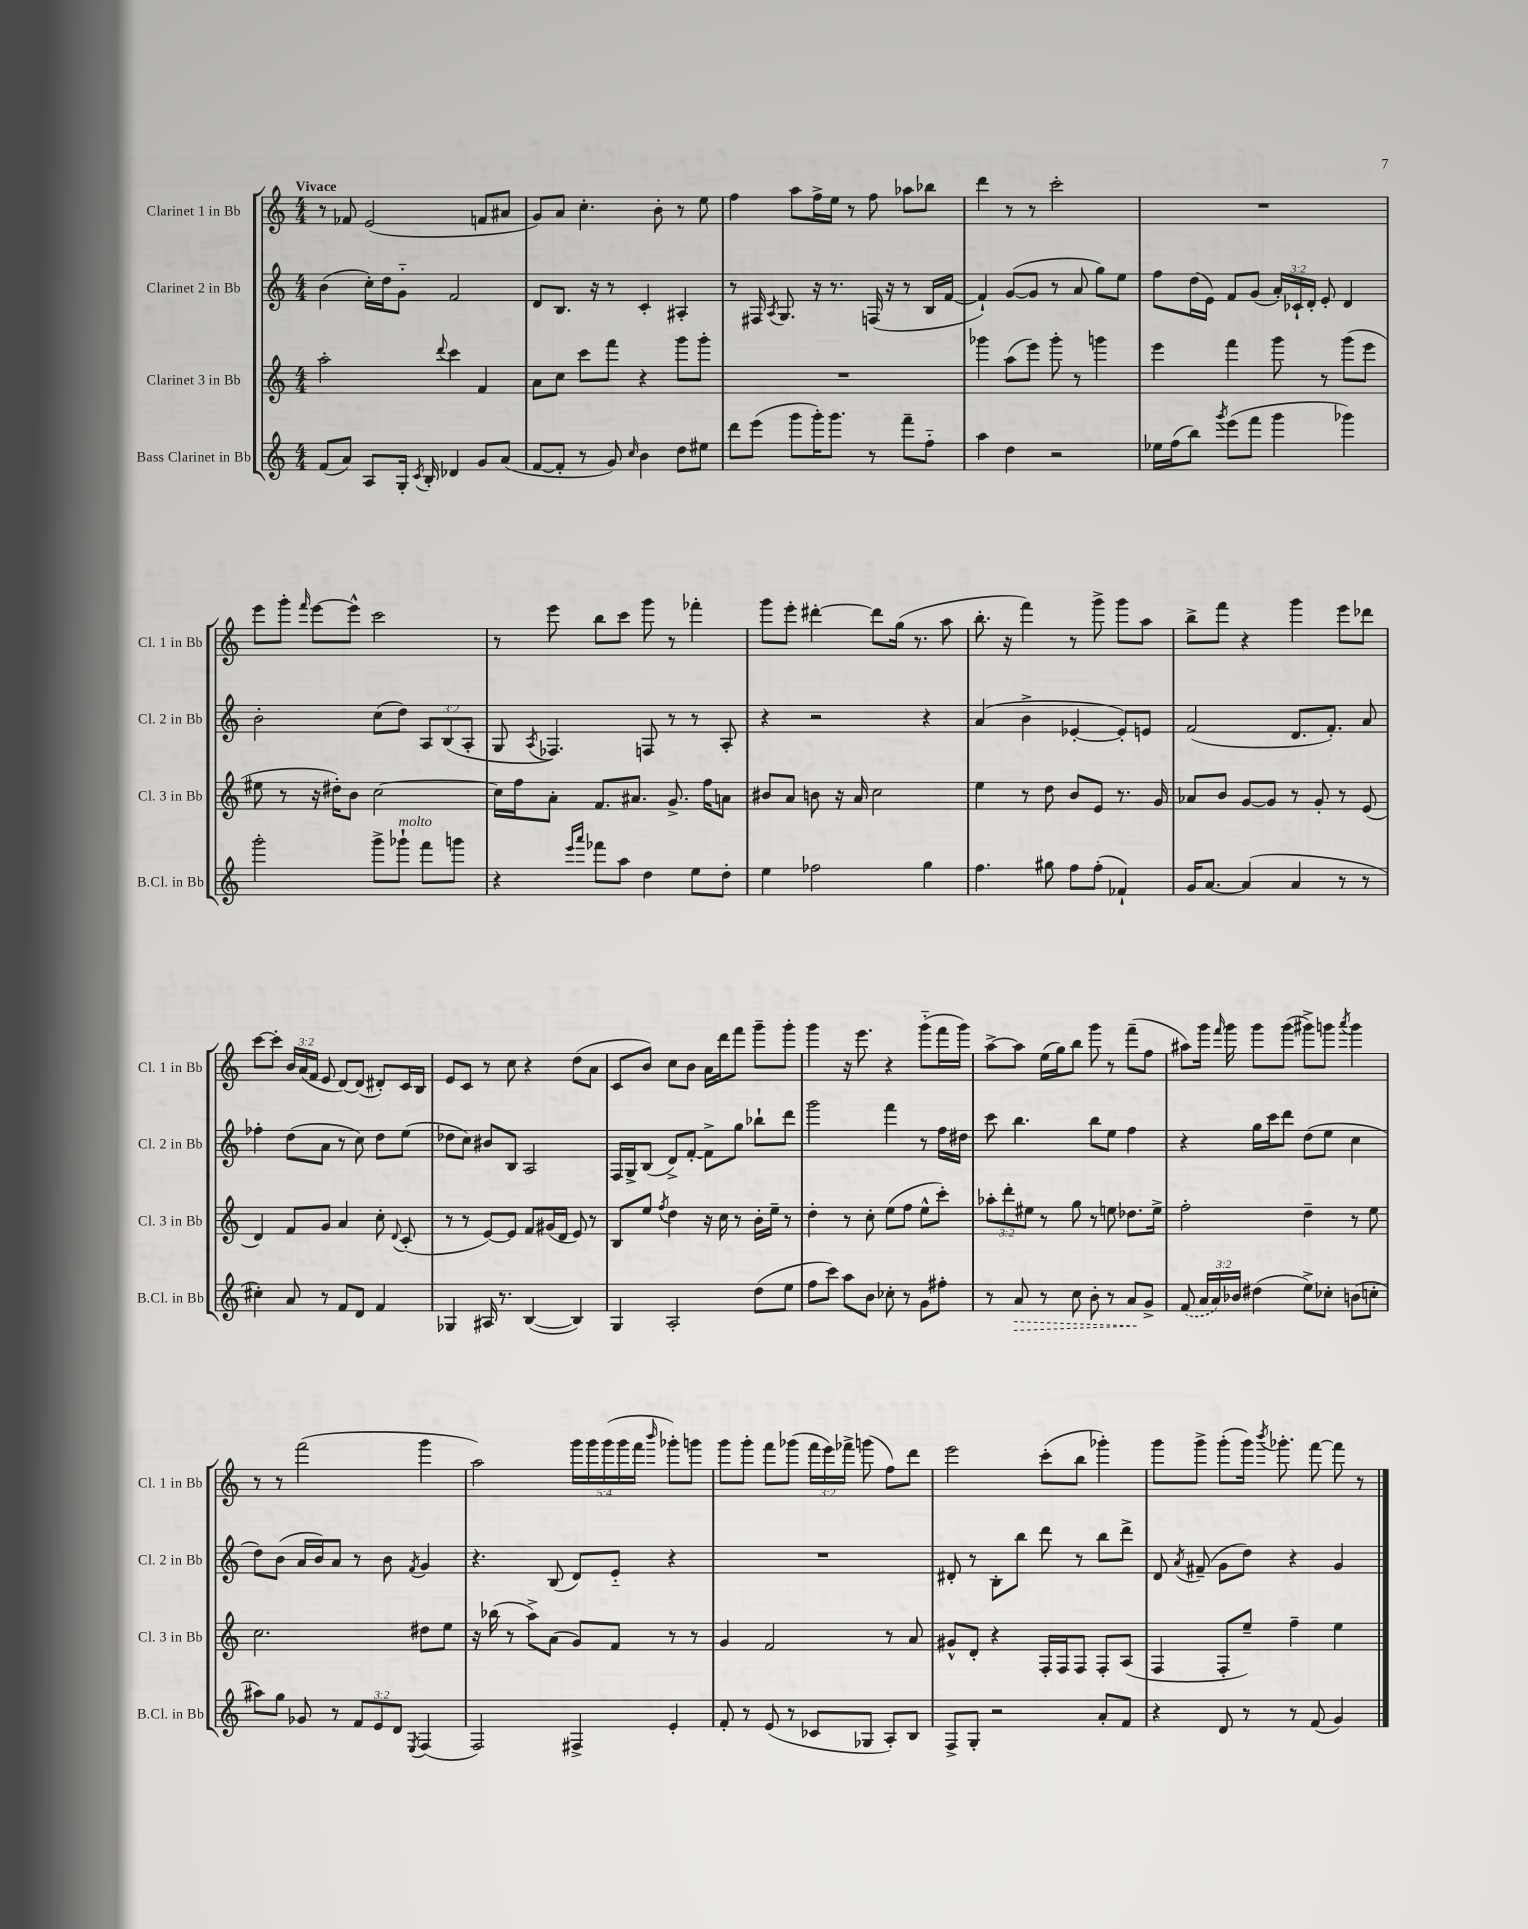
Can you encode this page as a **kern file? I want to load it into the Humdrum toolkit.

**kern	**kern	**kern	**kern
*staff4	*staff3	*staff2	*staff1
*clefG2	*clefG2	*clefG2	*clefG2
*k[]	*k[]	*k[]	*k[]
*M4/4	*M4/4	*M4/4	*M4/4
(8f	2aa'	(4b	8r
8a)	.	.	8f-
8A	.	16cc')	(2e
.	.	16dd	.
16G'	.	8g'~	.
8qc	.	.	.
16B'	.	.	.
.	8qqddd	.	.
4d-	4ccc	2f	.
8g	4f	.	8f
(8a	.	.	8a#
=	=	=	=
[8f	8a	8d	8g)
8f']	8cc	8.B	8a
8r	8ccc	.	4.cc'
.	.	16r	.
8g)	8fff	8r	.
16qqcc	.	.	.
4b	4r	4c'	.
.	.	.	8b'
8dd	8ggg	4A#'	8r
8ee#	8ggg'	.	8ee
=	=	=	=
8ddd	1r	8r	4ff
(8eee	.	16F#	.
.	.	8qA	.
.	.	8.G	.
8ggg	.	.	8aa
16ggg')	.	16r	16ff^
8.ggg	.	8.r	16ee
.	.	.	8r
8r	.	(16F	8ff
.	.	16r	.
8fff~	.	8r	8aa-
8ff'~	.	16B	8bb-
.	.	[16f	.
=	=	=	=
4aa	4ggg-	4f`])	4ddd
4dd	(8aa	([8g	8r
.	8eee)	8g]	8r
2r	8ggg-'	8r	2ccc'
.	8r	8a	.
.	4ggg	8gg)	.
.	.	8ee	.
=	=	=	=
16ee-	4eee	8ff	1r
(16ff	.	.	.
8bb)	.	(16dd	.
.	.	16e)	.
8qggg	.	.	.
(8eee	4fff	8f	.
8fff	.	(8g	.
4ggg	8ggg	24a')	.
.	.	24c-`	.
.	.	24d'	.
.	8r	8e'	.
4ggg-)	(8ggg	4d	.
.	8eee	.	.
=	=	=	=
2ggg'	8ee#	2b'	8eee
.	8r	.	8ggg'
.	.	.	16qqfff
.	16r	.	[8eee
.	16dd#')	.	.
.	8b	.	8eee^^]
8ggg^	[2cc	(8cc	2ccc
8ggg-`	.	8dd)	.
8fff	.	12A	.
.	.	(12B	.
8ggg	.	.	.
.	.	12A'	.
=	=	=	=
4r	16cc]	8G	8r
.	16ff	.	.
.	.	8qA	.
.	8a'	4.F-)	8eee
16qqeee	.	.	.
16qqaaa	.	.	.
8fff-	8.f	.	8bb
8aa	.	.	8ccc
.	8.a#	.	.
4dd	.	8F	8ggg
.	8.g^	8r	8r
8ee	.	8r	4fff-'
.	16ff	.	.
8dd'	8a	8A'	.
=	=	=	=
4ee	8b#	4r	8ggg
.	8a	.	8eee'
2ff-	8b	2r	[4ddd#'
.	16r	.	.
.	16a	.	.
.	2cc	.	8ddd#]
.	.	.	(16gg
.	.	.	8.r
4gg	.	4r	.
.	.	.	8aa
=	=	=	=
4.ff	4ee	(4a	8.bb'
.	.	.	16r
.	8r	4b^	4fff)
8gg#	8dd	.	.
8ff	8b	[4e-'	8r
(8ff'	8e	.	8ggg^
4f-`)	8.r	8e-'])	8ggg
.	.	8e	8aa
.	16g	.	.
=	=	=	=
16g	8a-	(2f	8bb^
[8.a	.	.	.
.	8b	.	8fff
(4a]	[8g	.	4r
.	8g]	.	.
4a	8r	8.d	4ggg
.	8g'	.	.
.	.	8.f')	.
8r	8r	.	8eee
8r	(8e	8a	8ddd-
=	=	=	=
4cc#')	4d)	4ff-'	[8ccc
.	.	.	8ccc']
8a	8f	(8dd	24b
.	.	.	(24a
.	.	.	24f
8r	8g	8a	8e
8f	4a	8r	[8d)
8d	.	8cc)	(8d]
4f	8cc'	8dd	8d#')
.	8qqd	.	.
.	(8c'	(8ee	16c
.	.	.	16B
=	=	=	=
4G-	8r	8dd-	8e
.	8r	8cc)	8c
16A#	[8e)	8b#	8r
8.r	.	.	.
.	8e]	8B	8cc
([4B	8f	2A	4r
.	(16g#	.	.
.	16d	.	.
4B])	8e)	.	(8dd
.	8r	.	8a
=	=	=	=
4G	8B	16F	8c
.	.	16G^	.
.	8ee	(8B	8b)
.	8qff	.	.
2A'	4dd	8d^)	8cc
.	.	[8f'	8b
.	16r	8f^]	16a
.	16cc	.	16ddd
.	8r	8gg	8fff
(8dd	16b'	8bb-`	8ggg~
.	16ee~	.	.
8ee	8r	8ddd	8ggg'
=	=	=	=
8ff	4dd'	2ggg	4ggg
8ccc)	.	.	.
8aa	8r	.	16r
.	.	.	8.eee
8b	8cc'	.	.
8cc-'	(8ee	4fff	4r
8r	8ff	.	.
8g	8ee^^	8r	(8ggg'~
8ff#'	8ccc')	16ff	16fff
.	.	16dd#	16ggg)
=	=	=	=
8r	12aa-'	8ccc	[8aa^
.	12ddd'	.	.
8a	.	4.bb	8aa]
.	12ee#	.	.
8r	8r	.	(16ee
.	.	.	16gg)
8cc	8gg	.	8bb
8b'	8r	8bb	8ggg
8r	8ee	8ee	8r
8a	8.dd-	4ff	(8fff~
8g^	.	.	8ff
.	16ee^	.	.
=	=	=	=
(8f	2ff'	4r	8aa#)
24a	.	.	16ggg
24a)	.	.	.
.	.	.	16qqfff
.	.	.	16ggg
24b-	.	.	.
(4dd#	.	16gg	8ggg
.	.	16ccc	.
.	.	8ddd	(8ggg
8ee^)	4dd~	(8dd	8ggg#^)
8cc-'	.	8ee	8ggg
.	.	.	8qaaa
(8b	8r	4cc	4ggg
8cc'	8ee	.	.
=	=	=	=
8aa#)	2.cc	8dd)	8r
8gg	.	(8b	8r
8g-	.	16a	(2fff
.	.	16b)	.
8r	.	8a	.
12f	.	8r	.
12e	.	.	.
.	.	8b	.
12d	.	.	.
8qE	.	8qf	.
(4F	8dd#	4g	4ggg
.	8ee	.	.
=	=	=	=
2F)	16r	4.r	2aa)
.	(16bb-	.	.
.	8r	.	.
.	8aa^)	.	.
.	(8a	(8B	.
4F#^	8g)	8d)	20ggg
.	.	.	20ggg
.	.	.	(20ggg
.	8f	8e'~	.
.	.	.	20ggg
.	.	.	20fff
.	.	.	16qqbbb
4e'	8r	4r	8ggg-')
.	8r	.	8ggg
=	=	=	=
8f'	4g	1r	8ggg
8r	.	.	8ggg'
(8e	2f	.	8fff
8r	.	.	(8ggg-
8c-	.	.	24fff
.	.	.	24eee)
.	.	.	24fff-^
8G-	.	.	(8ggg
8A')	8r	.	8ff)
8B	8a	.	8ddd
=	=	=	=
8F^	8g#^^	8d#'	2eee
8G'	8d'	8r	.
2r	4r	8B'	.
.	.	8bb	.
.	16F'	8ddd	(8ccc'
.	16F	.	.
.	8F	8r	8bb
8a'	8F'	8bb	4ggg-')
8f	(8A	8ddd^	.
=	=	=	=
4r	4F	8d	8ggg
.	.	8qa	.
.	.	(8f#~	8ggg^
8d	8F'	8g	(8ggg'
8r	8ee~)	8dd)	16ggg)
.	.	.	8qbbb
.	.	.	8.ggg-'
8r	4ff~	4r	.
(8f	.	.	[8fff
4g)	4ee	4g	8fff]
.	.	.	8r
==	==	==	==
*-	*-	*-	*-
